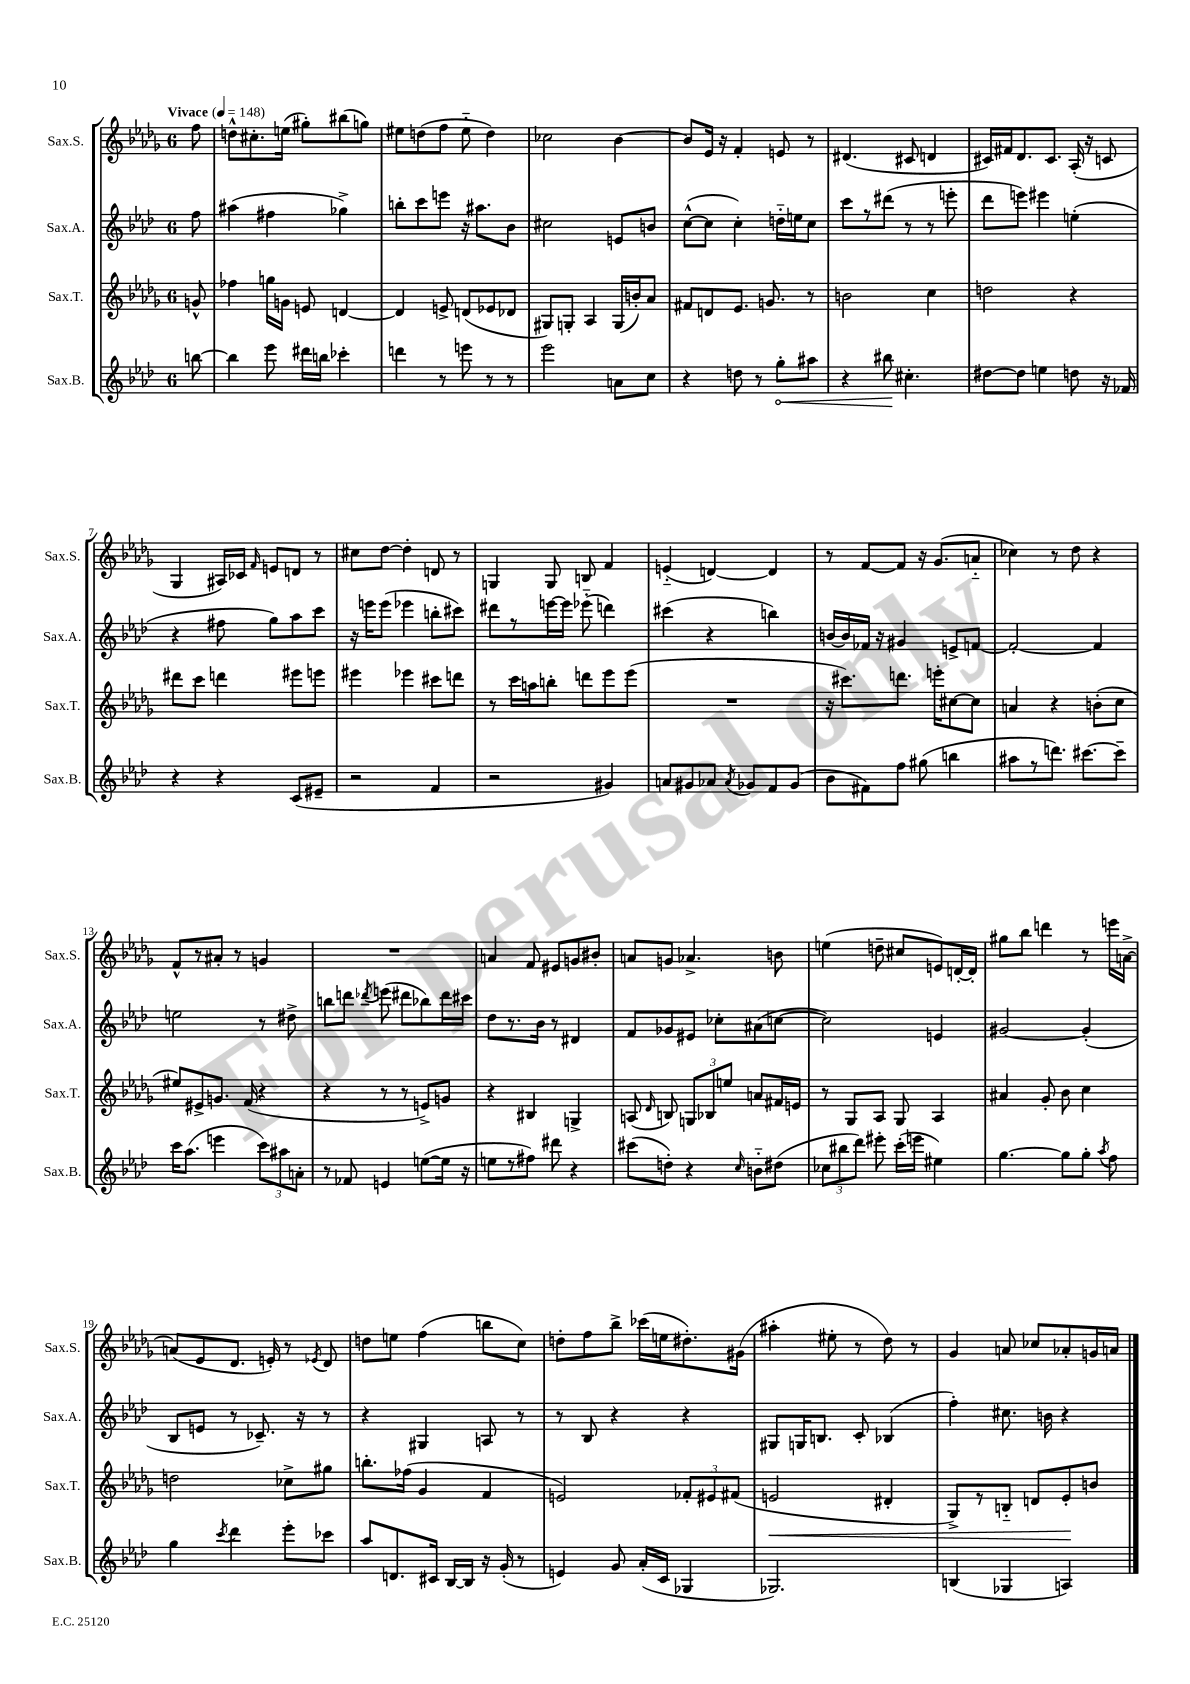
<<
\new StaffGroup <<
\new Staff = "s0" \with { instrumentName = "Sax.S." shortInstrumentName = "Sax.S." } {
    \clef treble \key des \major \once \override Staff.TimeSignature.style = #'single-digit \time 6/8 \partial 8 \tempo "Vivace" 4 = 148
    \autoBeamOff f''8 |
    d''8[-^ cis''8.-. e''16]( gis''8[-.) bis''8( g''8]) |
    eis''8[ d''8( f''8] eis''8-_ d''4) |
    ces''2 bes'4~ |
    bes'8[ ees'16] r16 f'4-. e'8 r8 |
    dis'4.( cis'8 d'4 |
    cis'16[) fis'16 des'8. cis'8.] aes16-.( r16 c'8 |
    ges4 ais16[) ces'16] \grace { f'16 } e'8[ d'8] r8 |
    cis''8[ des''8]~ des''4-. d'8 r8 |
    g4 g8 b8 f'4 |
    e'4-_( d'4~) d'4 |
    r8 f'8[~ f'8] r16 ges'8.[( a'8]-_ |
    ces''4) r8 des''8 r4 |
    f'8[-^ r8 ais'8]-. r8 g'4 |
    R2. |
    a'4 f'8 eis'8[ g'8 bis'8]-. |
    a'8[ g'8] aes'4.-> b'8 |
    e''4( d''8-- cis''8[ e'8) d'16~-. d'16]-. |
    gis''8[ bes''8] d'''4 r8 e'''16[ a'16]~-> |
    a'8[( ees'8 des'8.] e'16-.) r8 \acciaccatura { ees'8 } des'8 |
    d''8[ e''8] f''4( b''8[ c''8]) |
    d''8[-. f''8 bes''8]-> ces'''16[( e''16 dis''8.-.) gis'16]( |
    ais''4-. eis''8-. r8 des''8) r8 |
    ges'4 a'8 ces''8[ aes'8-. g'16 a'16] \bar "|." |
}
\new Staff = "s1" \with { instrumentName = "Sax.A." shortInstrumentName = "Sax.A." } {
    \clef treble \key aes \major \once \override Staff.TimeSignature.style = #'single-digit \time 6/8 \partial 8
    \autoBeamOff f''8 |
    ais''4( fis''4 ges''4->) |
    b''8[-. c'''8 e'''8] r16 ais''8.[ bes'8] |
    cis''2 e'8[ b'8] |
    c''8[~-^( c''8] c''4-.) d''16[-_ e''16 c''8] |
    c'''8[ r8 dis'''8]( r8 r8 e'''8-. |
    des'''8[ e'''8]) eis'''4 e''4-.( |
    r4 fis''8 g''8[) aes''8 c'''8] |
    r16 e'''16[ e'''8]( ees'''4 b''8[-. cis'''8]) |
    dis'''8[ r8 e'''16~ e'''16] ees'''8-_( d'''4) |
    cis'''4( r4 b''4) |
    b'16[~ b'16 fes'16] r16 gis'4 e'8[-> f'8]~ |
    f'2~-. f'4 |
    e''2 r8 dis''8-> |
    b''8[ d'''8] \acciaccatura { des'''8 } e'''8( dis'''8[ bes''8) dis'''16 cis'''16] |
    des''8[ r8. bes'16] r8 dis'4 |
    f'8[ ges'8 eis'8] ces''8[-. ais'8( c''8]~ |
    c''2) e'4 |
    gis'2~ gis'4-.( |
    bes8[ e'8] r8 ces'8.--) r16 r8 |
    r4 gis4 a8 r8 |
    r8 bes8 r4 r4 |
    gis8[ g16 b8.] c'8-. bes4( |
    f''4-.) cis''8. b'16 r4 \bar "|." |
}
\new Staff = "s2" \with { instrumentName = "Sax.T." shortInstrumentName = "Sax.T." } {
    \clef treble \key des \major \once \override Staff.TimeSignature.style = #'single-digit \time 6/8 \partial 8
    \autoBeamOff g'8-^ |
    fes''4 g''16[ g'16] e'8 d'4~ |
    d'4 e'8-> d'8[( ees'8 des'8] |
    gis8[) g8]-. aes4 g16[( b'16-.) aes'8] |
    fis'8[ d'8 ees'8.] g'8. r8 |
    b'2 c''4 |
    d''2 r4 |
    dis'''8[ c'''8] d'''4 eis'''8[ e'''8] |
    eis'''4 ees'''4 cis'''8[ d'''8] |
    r8 c'''16[ a''16 b''8]-. d'''8[ ees'''8 ees'''8]( |
    R2. |
    r16 cis'''8.[) d'''8.] e'''16[-. cis''8~ cis''8] |
    a'4 r4 b'8[-.( c''8] |
    eis''8[) eis'8-> g'8.] f'16( r4 |
    r4 r8 r8 e'8[->) g'8] |
    r4 bis4 g4-> |
    a8( \grace { des'16 } b8) \tuplet 3/2 { g8[ bes8 e''8] } a'8[ fis'16 e'16] |
    r8 ges8[ aes8] ges8 aes4 |
    ais'4 ges'8-. bes'8 c''4 |
    d''2 ces''8[-> gis''8] |
    b''8.[-. fes''16]( ges'4 f'4 |
    e'2) \tuplet 3/2 { fes'8[-. eis'8 fis'8]( } |
    e'2\< dis'4-. |
    ges8[->) r8 b8]-_ d'8[ ees'8-.\! b'8] \bar "|." |
}
\new Staff = "s3" \with { instrumentName = "Sax.B." shortInstrumentName = "Sax.B." } {
    \clef treble \key aes \major \once \override Staff.TimeSignature.style = #'single-digit \time 6/8 \partial 8
    \autoBeamOff b''8~ |
    b''4 ees'''8 dis'''16[ b''16] ces'''4-. |
    d'''4 r8 e'''8 r8 r8 |
    ees'''2 a'8[ c''8] |
    r4 d''8 r8 \once \override Hairpin.circled-tip = ##t g''8[-.\< ais''8] |
    r4 bis''8\! cis''4.-. |
    dis''8[~ dis''8] e''4 d''8 r16 fes'16 |
    r4 r4 c'8[( eis'8]-- |
    r2 f'4 |
    r2 gis'4) |
    a'8[ gis'8 aes'8] \acciaccatura { aes'8 } ges'8[ f'8 ges'8]( |
    bes'8[ fis'8) f''8] gis''8( b''4 |
    ais''8[ r8 d'''8.]) cis'''8.[~ cis'''8]-- |
    c'''16[ aes''8.]( e'''4 \tuplet 3/2 { c'''8[) ais''8 a'8]-. } |
    r8 fes'8 e'4 e''8[~( e''16] r16 |
    e''8[ r8 fis''8]) dis'''8 r4 |
    cis'''8[( d''8]-.) r4 \grace { c''16 } b'8[-_ dis''8]( |
    \tuplet 3/2 { ces''8[ bis''8 des'''8]) } eis'''8-. c'''16[-.( e'''16] eis''4) |
    g''4.~ g''8[ g''8]-. \acciaccatura { aes''8 } f''8 |
    g''4 \acciaccatura { c'''8 } des'''4 ees'''8[-. ces'''8] |
    aes''8[ d'8. cis'16] bes16[~ bes16] r16 g'16-.( r8 |
    e'4) g'8 aes'16[-.( c'16] ges4 |
    ges2.) |
    b4( ges4 a4) \bar "|." |
}
>>
>>
